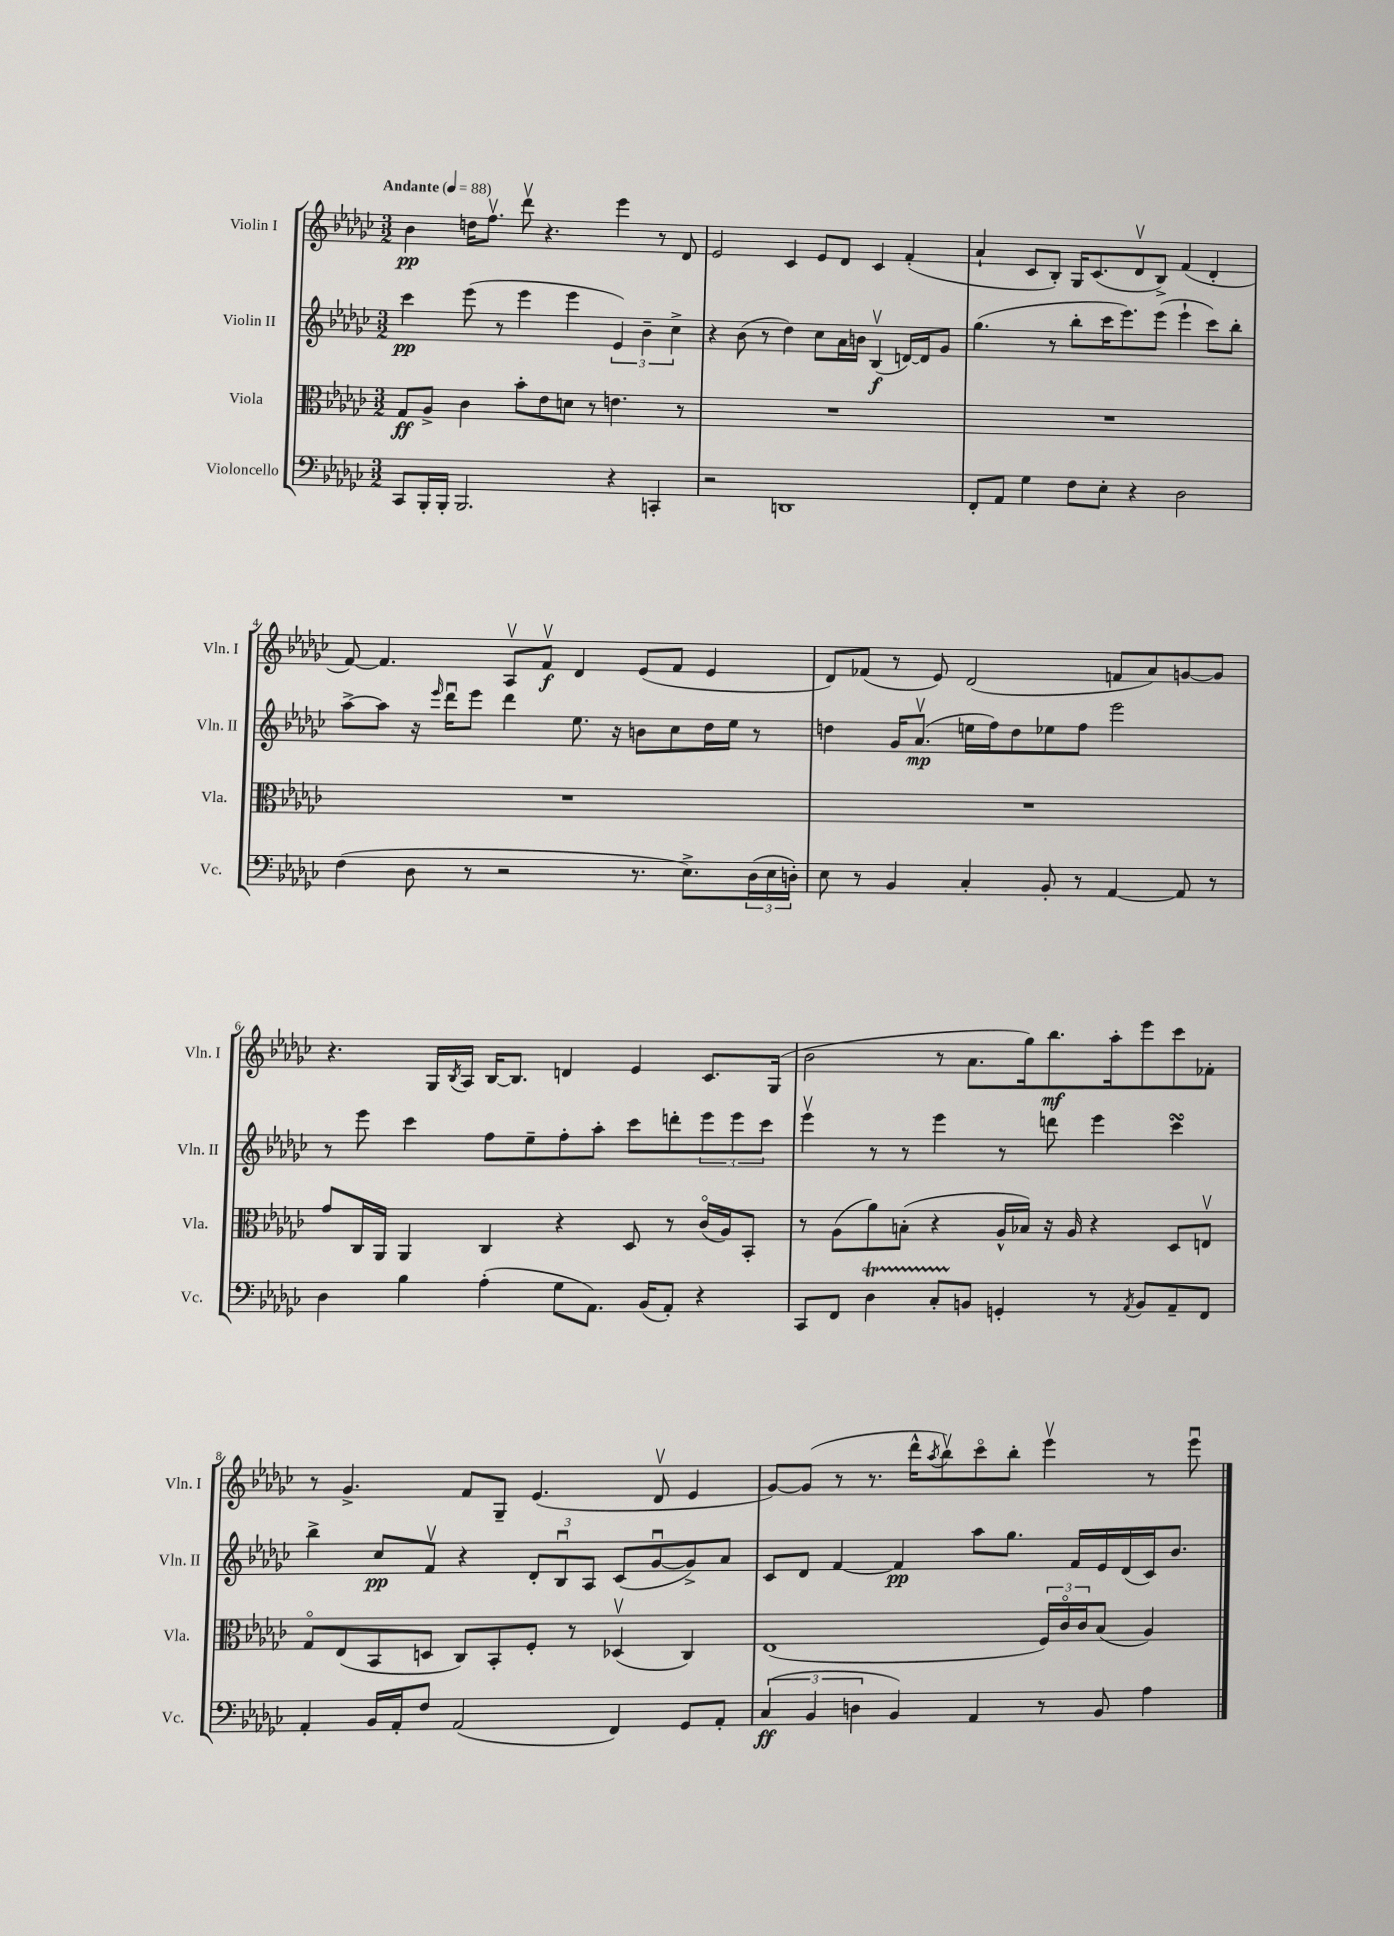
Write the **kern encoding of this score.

**kern	**dynam	**kern	**dynam	**kern	**dynam	**kern	**dynam
*part4	*part4	*part3	*part3	*part2	*part2	*part1	*part1
*staff4	*staff4	*staff3	*staff3	*staff2	*staff2	*staff1	*staff1
*I"Violoncello	*	*I"Viola	*	*I"Violin II	*	*I"Violin I	*
*I'Vc.	*	*I'Vla.	*	*I'Vln. II	*	*I'Vln. I	*
*clefF4	*	*clefC3	*	*clefG2	*	*clefG2	*
*k[b-e-a-d-g-c-]	*	*k[b-e-a-d-g-c-]	*	*k[b-e-a-d-g-c-]	*	*k[b-e-a-d-g-c-]	*
*M3/2	*	*M3/2	*	*M3/2	*	*M3/2	*
*MM88	*	*MM88	*	*MM88	*	*MM88	*
=1	=1	=1	=1	=1	=1	=1	=1
!	!	!	!	!	!	!LO:TX:a:B:t=Andante	!
8CC-/L	.	8G-/L	ff	4ccc-\	pp	4b-\	pp
16BBB-'/L	.	8A-^/J	.	.	.	.	.
16BBB-'/JJ	.	.	.	.	.	.	.
2.BBB-/	.	4c-\	.	(8eee-\	.	16ddn\KL	.
.	.	.	.	.	.	8.ffv\J	.
.	.	.	.	8r	.	.	.
.	.	8b-'\L	.	4eee-\	.	8ddd-v\	.
.	.	8e-\	.	.	.	4.r	.
.	.	8dn\J	.	4eee-\	.	.	.
.	.	8r	.	.	.	.	.
4r	.	4.en\	.	6e-/)	.	4eee-\	.
.	.	.	.	6b-~\	.	.	.
4CCn'/	.	.	.	.	.	8r	.
.	.	.	.	6cc-^\	.	.	.
.	.	8r	.	.	.	8d-/	.
=2	=2	=2	=2	=2	=2	=2	=2
2r	.	1.r	.	4r	.	2e-/	.
.	.	.	.	(8b-\	.	.	.
.	.	.	.	8r	.	.	.
1DDn	.	.	.	4dd-\)	.	4c-/	.
.	.	.	.	8cc-\L	.	8e-/L	.
.	.	.	.	16a-\L	.	8d-/J	.
.	.	.	.	16bn\JJ	.	.	.
.	.	.	.	(4B-v/	f	4c-/	.
.	.	.	.	[16dn/LL)	.	(4f'/	.
.	.	.	.	16d/J]	.	.	.
.	.	.	.	8g-/J	.	.	.
=3	=3	=3	=3	=3	=3	=3	=3
8FF'/L	.	1.r	.	(4.gg-\	.	4a-`/	.
8AA-/J	.	.	.	.	.	.	.
4G-\	.	.	.	.	.	8c-/L	.
.	.	.	.	8r	.	8B-'/J)	.
8F\L	.	.	.	8bb-'\L	.	16G-/KL	.
.	.	.	.	.	.	(8.c-/	.
8E-'\J	.	.	.	16ccc-\K	.	.	.
.	.	.	.	8.eee-\)	.	.	.
4r	.	.	.	.	.	8d-v/	.
.	.	.	.	(8eee-\J	.	8B-^/J)	.
2D-\	.	.	.	4eee-`\	.	(4f/	.
.	.	.	.	8ccc-\L)	.	4d-'/	.
.	.	.	.	8bb-'\J	.	.	.
!!LO:LB:g=z
=4	=4	=4	=4	=4	=4	=4	=4
(4F\	.	1.r	.	[8aa-^\L	.	[8f/)	.
.	.	.	.	8aa-\J]	.	4.f/]	.
8D-\	.	.	.	16r	.	.	.
.	.	.	.	16qqeee-/	.	.	.
.	.	.	.	16ddd-u\KL	.	.	.
8r	.	.	.	8eee-\J	.	.	.
2r	.	.	.	4ddd-\	.	8A-v/L	.
.	.	.	.	.	.	8fv/J	f
.	.	.	.	8.ee-\	.	4d-/	.
.	.	.	.	16r	.	.	.
8.r	.	.	.	8bn\L	.	(8e-/L	.
.	.	.	.	8cc-\	.	8f/J	.
8.E-^\L)	.	.	.	.	.	.	.
.	.	.	.	16dd-\L	.	4e-/	.
.	.	.	.	16ee-\JJ	.	.	.
(24D-\L	.	.	.	8r	.	.	.
24E-\	.	.	.	.	.	.	.
24Dn'\JJ)	.	.	.	.	.	.	.
=5	=5	=5	=5	=5	=5	=5	=5
8E-\	.	1.r	.	4ddn\	.	8d-/L)	.
8r	.	.	.	.	.	(8f-X/J	.
4BB-/	.	.	.	16g-/KL	.	8r	.
.	.	.	.	(8.a-v/J	mp	.	.
.	.	.	.	.	.	8e-/)	.
4C-'/	.	.	.	16een\LL	.	(2d-/	.
.	.	.	.	16ff\J)	.	.	.
.	.	.	.	8dd\	.	.	.
8BB-'/	.	.	.	8ee-X\	.	.	.
8r	.	.	.	8ff\J	.	.	.
[4AA-/	.	.	.	2eee-\	.	8fn/L	.
.	.	.	.	.	.	8a-/)	.
8AA-/]	.	.	.	.	.	[8gn/	.
8r	.	.	.	.	.	8g/J]	.
!!LO:LB:g=z
=6	=6	=6	=6	=6	=6	=6	=6
4D-\	.	8g-/L	.	8r	.	4.r	.
.	.	16C-/L	.	8eee-\	.	.	.
.	.	16AA-/JJ	.	.	.	.	.
4B-\	.	4AA-/	.	4ccc-\	.	.	.
.	.	.	.	.	.	16G-/LL	.
.	.	.	.	.	.	8qB-/	.
.	.	.	.	.	.	16A-/JJ	.
(4A-'\	.	4C-/	.	8ff\L	.	[16B-/KL	.
.	.	.	.	.	.	8.B-/J]	.
.	.	.	.	8ee-~\	.	.	.
8G-\L	.	4r	.	8ff'\	.	4dn/	.
8.AA-\J)	.	.	.	8aa-'\J	.	.	.
.	.	8D-/	.	8ccc-\L	.	4e-/	.
(16BB-/KL	.	.	.	.	.	.	.
8AA-'/J)	.	8r	.	8dddn'\	.	.	.
4r	.	(16c-/LL	.	12eee-\	.	8.c-/L	.
.	.	16A-/J)	.	.	.	.	.
.	.	.	.	12eee-\	.	.	.
.	.	8BB-'/J	.	.	.	.	.
.	.	.	.	12ccc-\J	.	.	.
.	.	.	.	.	.	(16G-/Jk	.
=7	=7	=7	=7	=7	=7	=7	=7
8CC-/L	.	8r	.	4eee-v\	.	2b-\	.
8FF/J	.	(8A-\L	.	.	.	.	.
4D-T\	.	8a-\)	.	8r	.	.	.
.	.	(8Bn'\J	.	8r	.	.	.
8C-TTT'/L	.	4r	.	4eee-\	.	8r	.
8BBn/J	.	.	.	.	.	8.a-\L	.
4GGn'/	.	16A-^^/LL	.	8r	.	.	.
.	.	16B-X/JJ)	.	.	.	16gg-\k)	.
.	.	16r	.	8dddn\	.	8.bb-\	mf
.	.	16A-/	.	.	.	.	.
8r	.	4r	.	4eee-\	.	.	.
.	.	.	.	.	.	16aa-'\k	.
8qAA-/	.	.	.	.	.	.	.
8BB/L	.	.	.	.	.	8eee-\	.
8AA-~/	.	8D-/L	.	4ccc-sSSs\	.	8ccc-\	.
8FF/J	.	8Env/J	.	.	.	8f-X'\J	.
!!LO:LB:g=z
=8	=8	=8	=8	=8	=8	=8	=8
4AA-'/	.	8G-/L	.	4bb-^\	.	8r	.
.	.	(8E-/	.	.	.	4.g-^/	.
16BB-/LL	.	8BB-/	.	8cc-/L	pp	.	.
16AA-'/J	.	.	.	.	.	.	.
8F/J	.	8Dn/J	.	8fv/J	.	.	.
(2AA-/	.	8C-/L)	.	4r	.	8f/L	.
.	.	8BB-'/	.	.	.	8G-~/J	.
.	.	8F'/J	.	12d-'/L	.	(4.e-/	.
.	.	.	.	12B-u/	.	.	.
.	.	8r	.	.	.	.	.
.	.	.	.	12A-/J	.	.	.
4FF/)	.	(4D-Xv/	.	(8c-/L	.	.	.
.	.	.	.	[8g-u/	.	8d-v/	.
8GG-/L	.	4C-/)	.	8g-^/])	.	4e-/	.
8AA-'/J	.	.	.	8a-/J	.	.	.
=9	=9	=9	=9	=9	=9	=9	=9
(6C-/	ff	(1E-	.	8c-/L	.	[8g-/L)	.
.	.	.	.	8d-/J	.	(8g-/J]	.
6BB-/	.	.	.	.	.	.	.
.	.	.	.	[4f/	.	8r	.
6Dn\	.	.	.	.	.	.	.
.	.	.	.	.	.	8.r	.
4BB-/)	.	.	.	4f/]	pp	.	.
.	.	.	.	.	.	16ddd-^^\KL	.
.	.	.	.	.	.	8qaa-/	.
.	.	.	.	.	.	8bb-v\)	.
4AA-/	.	.	.	8aa-\L	.	8ccc-\	.
.	.	.	.	8.gg-\J	.	8bb-'\J	.
8r	.	24F/LL)	.	.	.	4eee-v\	.
.	.	24c-/	.	.	.	.	.
.	.	.	.	16f/LL	.	.	.
.	.	24c-/J	.	.	.	.	.
8BB-/	.	(8B-/J	.	16e-/	.	.	.
.	.	.	.	(16d-/	.	.	.
4A-\	.	4A-/)	.	16c-/J)	.	8r	.
.	.	.	.	8.b-/J	.	.	.
.	.	.	.	.	.	8eee-u\	.
==	==	==	==	==	==	==	==
*-	*-	*-	*-	*-	*-	*-	*-
